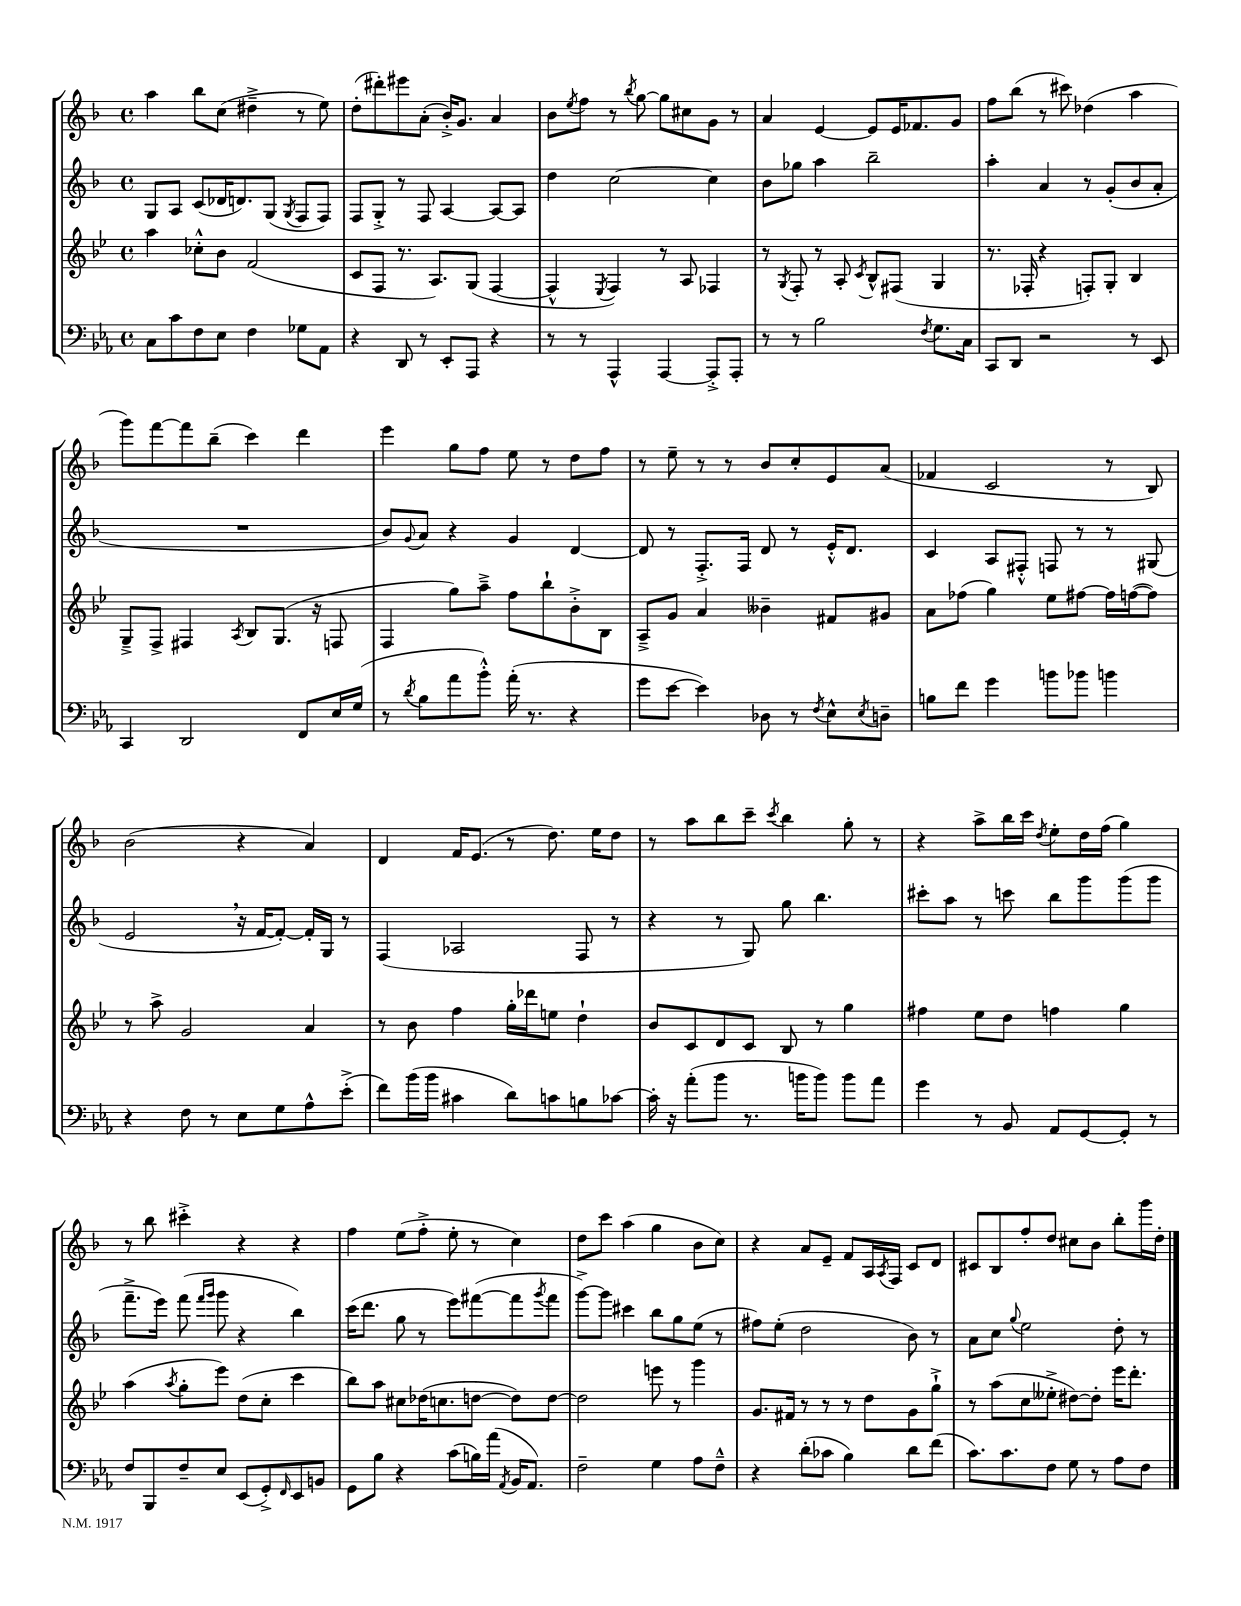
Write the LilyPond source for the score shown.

<<
\new StaffGroup <<
\new Staff = "s0" {
    \clef treble \key f \major \defaultTimeSignature \time 4/4
    a''4 bes''8 c''8( dis''4---> r8 e''8) |
    d''8-.( dis'''8-.) eis'''8 a'8-.( bes'16-.->) g'8. a'4 |
    bes'8 \acciaccatura { e''8 } f''8 r8 \acciaccatura { bes''8 } g''8~ g''8 cis''8 g'8 r8 |
    a'4 e'4~ e'8 e'16 fes'8. g'8 |
    f''8 bes''8( r8 cis'''8) des''4( a''4 |
    g'''8) f'''8~ f'''8 bes''8--( c'''4) d'''4 |
    e'''4 g''8 f''8 e''8 r8 d''8 f''8 |
    r8 e''8-- r8 r8 bes'8 c''8-. e'8 a'8( |
    fes'4 c'2 r8 bes8) |
    bes'2( r4 a'4) |
    d'4 f'16 e'8.( r8 d''8.) e''16 d''8 |
    r8 a''8 bes''8 c'''8-- \acciaccatura { c'''8 } bes''4 g''8-. r8 |
    r4 a''8-> bes''16 c'''16 \acciaccatura { d''8 } e''8-. d''16 f''16( g''4) |
    r8 bes''8 cis'''4-.-> r4 r4 |
    f''4 e''8( f''8-.-> e''8-. r8 c''4) |
    d''8 c'''8 a''4( g''4 bes'8 c''8) |
    r4 a'8 e'8-- f'8 a16 \acciaccatura { a8 } f16 c'8 d'8 |
    cis'8 bes8 f''8-. d''8 cis''8 bes'8 bes''8-. g'''16 d''16-. \bar "|." |
}
\new Staff = "s1" {
    \clef treble \key f \major \defaultTimeSignature \time 4/4
    g8 a8 c'8( des'16 d'8.) g8( \acciaccatura { g8 } f8 f8) |
    f8 g8-.-> r8 f8 a4~ a8~ a8 |
    d''4 c''2~ c''4 |
    bes'8 ges''8 a''4 bes''2-- |
    a''4-. a'4 r8 g'8-.( bes'8 a'8-. |
    R1 |
    bes'8) \appoggiatura { g'8 } a'8 r4 g'4 d'4~ |
    d'8 r8 f8.-.-> f16 d'8 r8 e'16-.-^ d'8. |
    c'4 a8 fis8-.-^ f8 r8 r8 gis8( |
    e'2 \breathe r16 f'16~ f'8~-.) f'16-. g16 r8 |
    f4( aes2 f8 r8 |
    r4 r8 g8) g''8 bes''4. |
    cis'''8-. a''8 r8 c'''8 bes''8 g'''8 g'''8( g'''8 |
    f'''8.---> e'''16) f'''8( \grace { f'''16 g'''16 } g'''8 r4 bes''4) |
    c'''16( d'''8. g''8 r8 e'''8) fis'''8~( fis'''8 \acciaccatura { g'''8 } fis'''8 |
    g'''8~->) g'''8 cis'''4 bes''8 g''8 e''8( r8 |
    fis''8) e''8-.( d''2 bes'8) r8 |
    a'8 c''8 \appoggiatura { g''8 } e''2 d''8-. r8 \bar "|." |
}
\new Staff = "s2" {
    \clef treble \key bes \major \defaultTimeSignature \time 4/4
    a''4 ces''8-.-^ bes'8 f'2( |
    c'8 f8 r8. a8.) g8( f4~ |
    f4-^ \acciaccatura { ees8 } f4) r8 a8 fes4 |
    r8 \acciaccatura { g8 } f8-. r8 a8-. \acciaccatura { c'8 } bes8-^ fis8( g4 |
    r8. fes16-. r4 f8-.) g8-. bes4 |
    g8---> f8-> fis4 \acciaccatura { a8 } bes8 g8.( r16 f8 |
    f4 g''8) a''8---> f''8 bes''8-! bes'8-.-> bes8 |
    a8---> g'8 a'4 beses'4-- fis'8 gis'8 |
    a'8 fes''8( g''4) ees''8 fis''8~ fis''16 f''16~( f''8) |
    r8 a''8-> g'2 a'4 |
    r8 bes'8 f''4 g''16-. des'''16 e''8 d''4-! |
    bes'8 c'8 d'8 c'8 bes8 r8 g''4 |
    fis''4 ees''8 d''8 f''4 g''4 |
    a''4( \acciaccatura { a''8 } g''8-. ees'''8) d''8( c''8-. c'''4 |
    bes''8) a''8 cis''8 des''16( c''8. d''8~ d''8) d''8~ |
    d''2 e'''8 r8 g'''4 |
    g'8. fis'16 r8 r8 r8 d''8 g'8 g''8-!-> |
    r8 a''8( c''8 eeses''8-.-> dis''8~) dis''8-. ees'''16 d'''8.-. \bar "|." |
}
\new Staff = "s3" {
    \clef bass \key ees \major \defaultTimeSignature \time 4/4
    c8 c'8 f8 ees8 f4 ges8 aes,8 |
    r4 d,8 r8 ees,8-. aes,,8 r4 |
    r8 r8 aes,,4-^ aes,,4~ aes,,8-.-> aes,,8-. |
    r8 r8 bes2 \acciaccatura { f8 } g8. c16 |
    c,8 d,8 r2 r8 ees,8 |
    c,4 d,2 f,8 ees16 g16( |
    r8 \acciaccatura { d'8 } bes8 aes'8 bes'8-.-^) aes'16-.( r8. r4 |
    g'8 ees'8~ ees'4) des8 r8 \acciaccatura { f8 } ees8-^ \acciaccatura { ees8 } d8-- |
    b8 f'8 g'4 b'8 bes'8 b'4 |
    r4 f8 r8 ees8 g8 aes8-^ ees'8-.->( |
    f'8) bes'16( bes'16 cis'4 d'8) c'8 b8 ces'8~ |
    ces'16-. r16 aes'8-.( bes'8 r8. b'16 b'8) b'8 aes'8 |
    g'4 r8 bes,8 aes,8 g,8~ g,8-. r8 |
    f8 bes,,8 f8-- ees8 ees,8( g,8-.->) \grace { f,16 } ees,8 b,8 |
    g,8 bes8 r4 c'8( b16) aes'16( \acciaccatura { aes,8 } bes,16 aes,8.) |
    f2-- g4 aes8 f8---^ |
    r4 d'8-.( ces'8 bes4) d'8 f'8( |
    c'8.) c'8. f8 g8 r8 aes8 f8 \bar "|." |
}
>>
>>
\layout { \context { \Score \remove "Bar_number_engraver" } }
